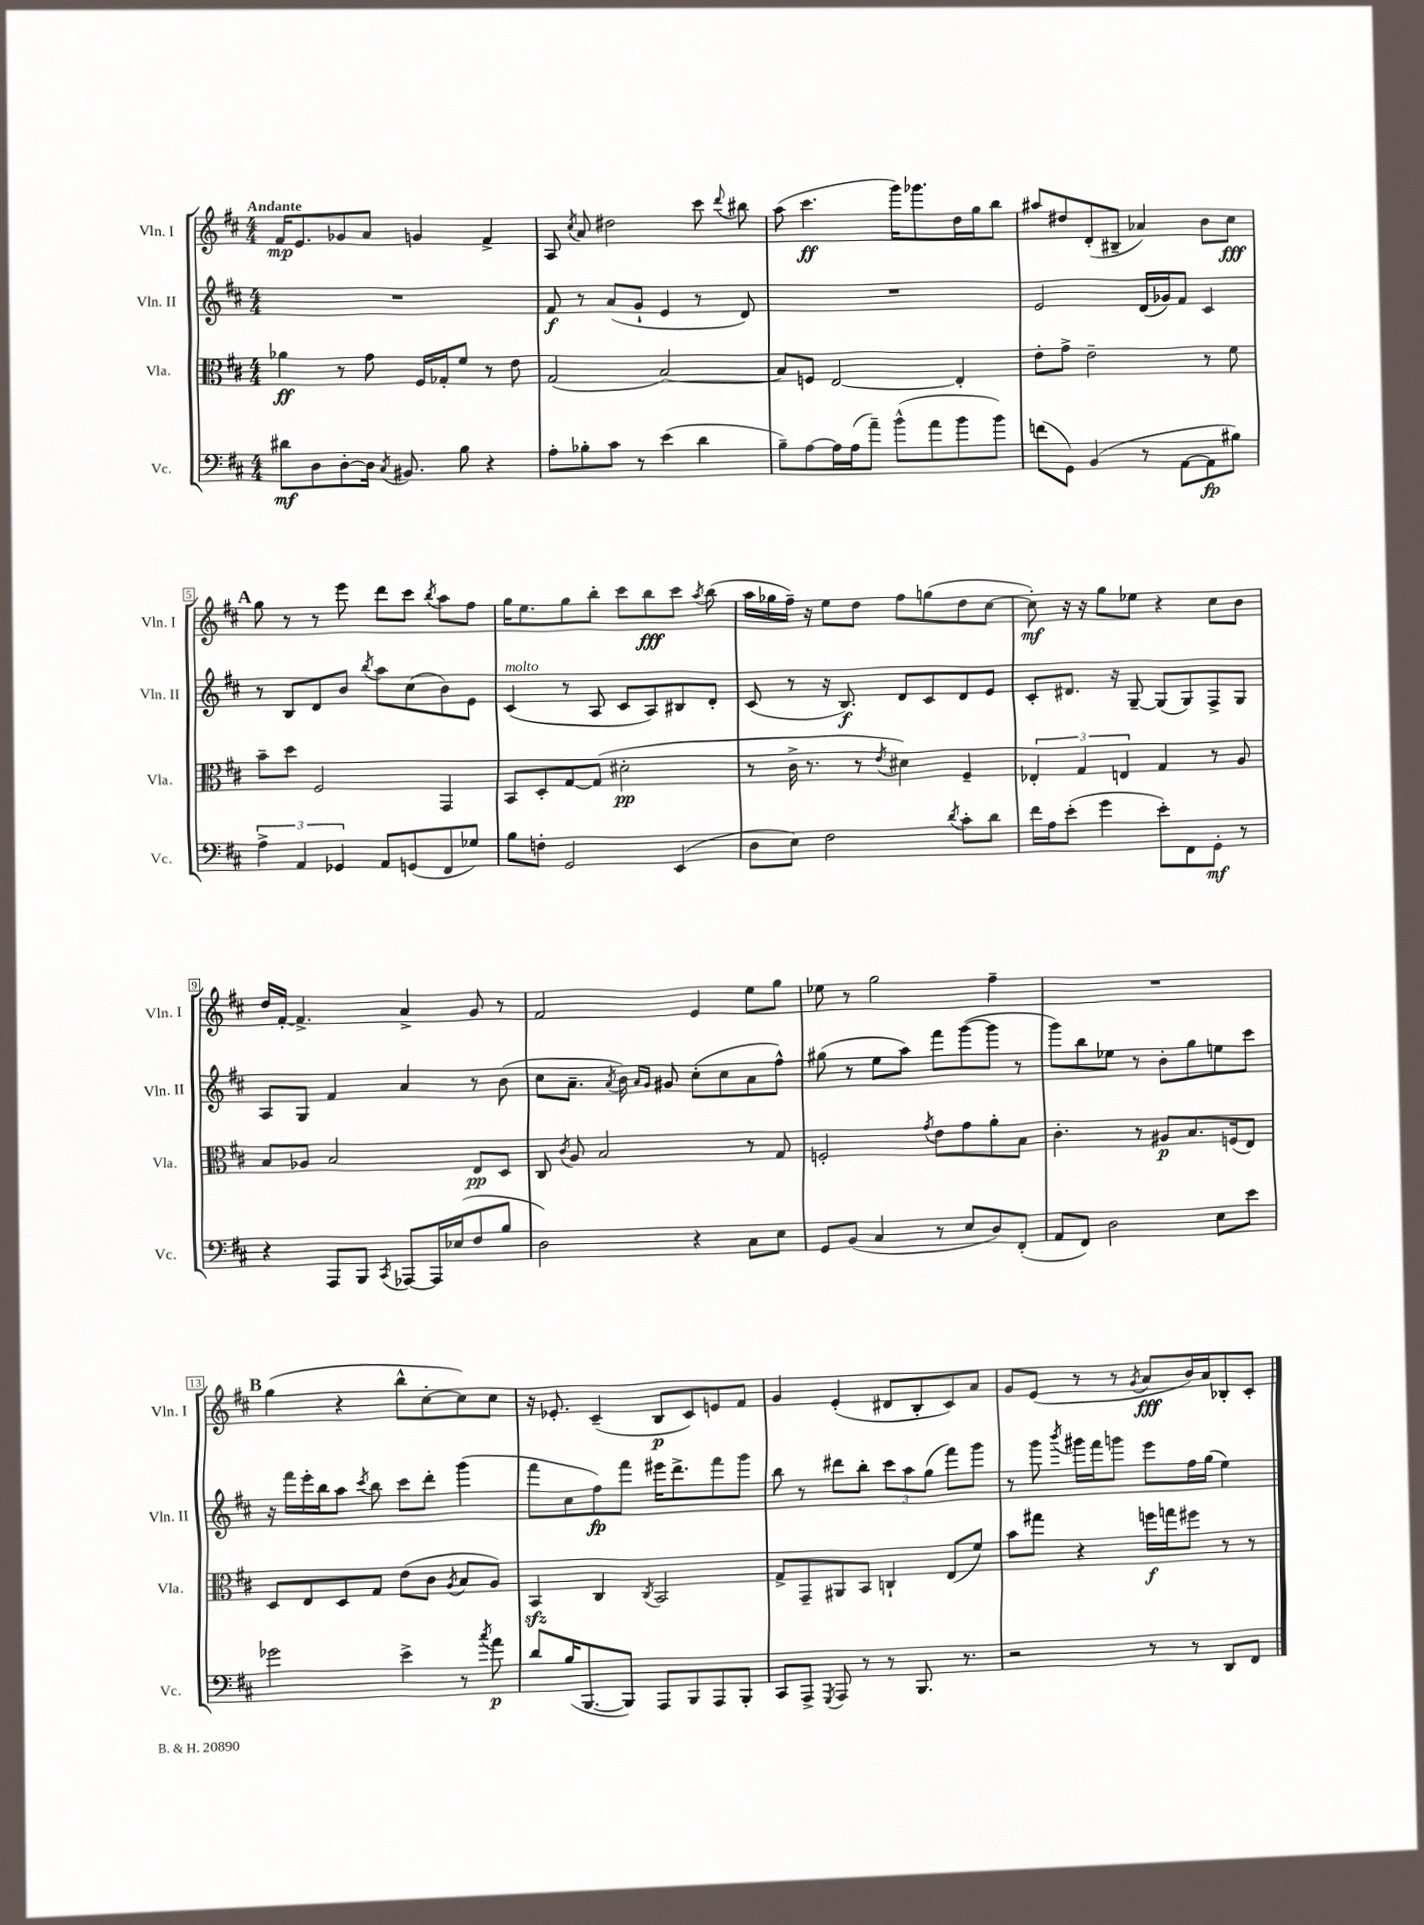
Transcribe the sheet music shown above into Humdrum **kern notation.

**kern	**kern	**kern	**kern
*staff4	*staff3	*staff2	*staff1
*clefF4	*clefC3	*clefG2	*clefG2
*k[f#c#]	*k[f#c#]	*k[f#c#]	*k[f#c#]
*M4/4	*M4/4	*M4/4	*M4/4
8d#\L	4a-\	1r	16f#/LK
.	.	.	8.e/
8D\	.	.	.
[8D'\	8r	.	8g-/
16D\]Jk	8g\	.	8a/J
8qC#/	.	.	.
8.BB#/	.	.	.
.	16F#/LL	.	4g/
.	16G-'/J	.	.
8B\	8f#/J	.	.
4r	8r	.	4f#^/
.	8e\	.	.
=	=	=	=
8A'\L	(2G/	8f#/	8A/
.	.	.	8qcc#/
8B-'\	.	8r	8a/
8c#\J	.	(8a/L	2dd#\
8r	.	8g`/J	.
(4e\	[2B/)	4e/	.
4d\	.	8r	8ccc#\
.	.	.	8qqddd/
.	.	8d/)	8bb#\
=	=	=	=
8B~\L)	8B/]L	1r	(8aa\
[8A\	8F/J	.	4.ccc#\
16A\]L	[2E/	.	.
(16A\J	.	.	.
8a~\J)	.	.	.
(8b^^\L	.	.	16ggg\LK)
.	.	.	8.ggg-\
8a\	.	.	.
8b\	4E'/]	.	16dd\L
.	.	.	16gg\J
8b\J)	.	.	8bb\J
=	=	=	=
(8f\L	8e'\L	2e/	8aa#/L
8GG\J)	8g^\J	.	8dd#/
(4BB/	2e~\	.	(8d'/
.	.	.	8B#~/J
8r	.	(16d/LL	4a-/)
.	.	16g-/J)	.
[8AA\L	.	8f#/J	.
8AA\]	8r	4c#/	8b\L
8B#\J)	8f#\	.	8cc#\J
=	=	=	=
6A^\	8b~\L	8r	8gg\
.	8dd\J	8B/L	8r
6AA/	.	.	.
.	2F#/	8d/	8r
6GG-/	.	.	.
.	.	8b/J	8eee\
.	.	8qbb/	.
8AA/L	.	8aa\L	8ddd\L
(8GG/	.	(8cc#\	8ccc#\J
.	.	.	8qbb/
8FF#/	4GG/	8b\)	8aa\L
8G-/J)	.	8e\J	8ff#\J
=	=	=	=
8B\L	8BB/L	(4c#/	16gg\LK
.	.	.	8.ee\
8F'\J	8D'/	.	.
2GG/	[8G/	8r	8gg\
.	(8G/]J	8A/	8bb'\J
.	2d#'\	8c#/L	8ccc#\L
.	.	8A/)	8bb\
(4EE/	.	8B#/	8ccc#\J
.	.	.	8qaa/
.	.	8d'/J	(8bb\
=	=	=	=
8D\L	8r	(8c#/	16aa\LL
.	.	.	16gg-\
8E\J)	16c#^\	8r	16ff#~\JJ)
.	8.r	.	16r
2F#\	.	16r	8ee\L
.	.	8.B/)	.
.	8r	.	8dd\J
.	8qe/	.	.
.	4d#\)	8d/L	8ff#\L
.	.	8c#/	(8gg\
8qd/	.	.	.
8c#'\L	4F#~/	8d/	8dd\
8d\J	.	8e/J	[8cc#\J
=	=	=	=
16f#\LL	6E-'/	8c#'/L	8cc#'\])
16A\J	.	.	.
(8e'\J	.	8.d#/J	16r
.	6G/	.	.
.	.	.	16r
4g\	.	.	8gg\L
.	.	16r	.
.	6E/	.	.
.	.	[8G~/	8ee-\J
8e'\L)	4G/	(8G/]L	4r
8FF#\	.	8G/)	.
8GG'\J	8r	8F#^/	8cc#\L
8r	8A/	8G/J	8b\J
=	=	=	=
4r	8B/L	8A/L	16dd/LL
.	.	.	[16f#'/JJ
.	8A-/J	8G/J	4.f#^/]
8AAA/L	2B/	4f#/	.
8BBB/J	.	.	.
8qCC#/	.	.	.
[8AAA-/L	.	4a/	4a^/
16AAA-/]L	.	.	.
(16E-/J	.	.	.
8F#/	8E/L	8r	8g/
8B/J	8D/J	(8b\	8r
=	=	=	=
2D\)	8C#/	8cc#\L	2f#/
.	8qc#/	.	.
.	8A/	8.a~\J	.
.	2B/	.	.
.	.	8qa/	.
.	.	16b\)	.
.	.	16qqa/LL	.
.	.	16qqg/JJ	.
.	.	8g#/	.
4r	.	(8cc#'\L	4e/
.	.	8cc#\	.
8C#\L	8r	8a\	8ee\L
8E\J	8G/	8ff#^^\J)	8gg\J
=	=	=	=
8GG/L	2F'/	(8gg#\	8ee-\
(8BB/J	.	8r	8r
4C#/	.	8ee\L	2gg\
.	.	8aa\J)	.
.	8qg/	.	.
8r	8e\L	8fff#\L	.
8E/L	8g\	([8ggg\	.
8D/)	8a'\	8ggg\]J	4ff#~\
(8FF#'/J	8B\J	8r	.
=	=	=	=
8AA/L	4.c#'\	8ggg\L)	1r
8FF#/J)	.	8bb\	.
2D\	.	8ee-\J	.
.	8r	8r	.
.	8A#/L	8b'\L	.
.	8.B/	8gg\	.
8E\L	.	8ee\	.
.	(16F/k	.	.
8e\J	8E/J)	8ccc#\J	.
=	=	=	=
2g-\	8D/L	16r	(4gg\
.	.	16fff#\LL	.
.	8E/	16eee'\	.
.	.	16bb\J	.
.	8D/	8aa\J	4r
.	.	8qccc#/	.
.	8G/J	8bb\	.
4e^\	(8e\L	8ccc#\L	8bb^^\L
.	8c#\J	8ddd'\J	[8cc#'\
.	8qA/	.	.
8r	8B/L	(4ggg\	8cc#\])
8qcc#/	.	.	.
8a\	8A/J)	.	8cc#\J
=	=	=	=
8d/L	4BB/	8fff#\L	16r
.	.	.	8.e-'/
(16B/K	.	8cc#\	.
[8.BBB/	.	.	.
.	4C#/	8ff#\)	(4c#~/
8BBB/]J)	.	8fff#\J	.
.	8qC#/	.	.
8AAA/L	2BB/	16eee#\LK	8B/L
.	.	8.ddd^\	.
8BBB/	.	.	8c#/)
8AAA/	.	8fff#\	8e/
8BBB'/J	.	8ggg\J	8f#/J
=	=	=	=
8CC#/L	8G^/L	8bb\	4g/
8AAA^/J	8GG~/	8r	.
8qGGG/	.	.	.
8AAA/	8AA#/	8ddd#\L	(4e'/
8r	8BB/J	8bb'\J	.
8r	4C`/	12ccc#\L	8d#/L
.	.	12aa\	.
8.BBB/	.	.	8B'/
.	.	(12gg\J	.
.	(8E/L	8fff#\L)	8c#/)
8.r	.	.	.
.	8f#/J)	8ggg\J	8a/J
=	=	=	=
2r	8b\L	8r	8g/L
.	8gg#\J	8ggg\	(8e/J
.	.	8qbbb/	.
.	4r	16ggg#\LL	8r
.	.	16fff#\J	.
.	.	8ggg\J	8r
.	.	.	8qg/
8r	16ff\LL	8eee\L	8a/L
.	16gg\J	.	.
8r	8ff#\J	16ff#\L	16b/L)
.	.	(16gg\JJ	16a/J
8DD/L	8r	4ee\)	8B-'/
8FF#/J	8r	.	8c#'/J
==	==	==	==
*-	*-	*-	*-
